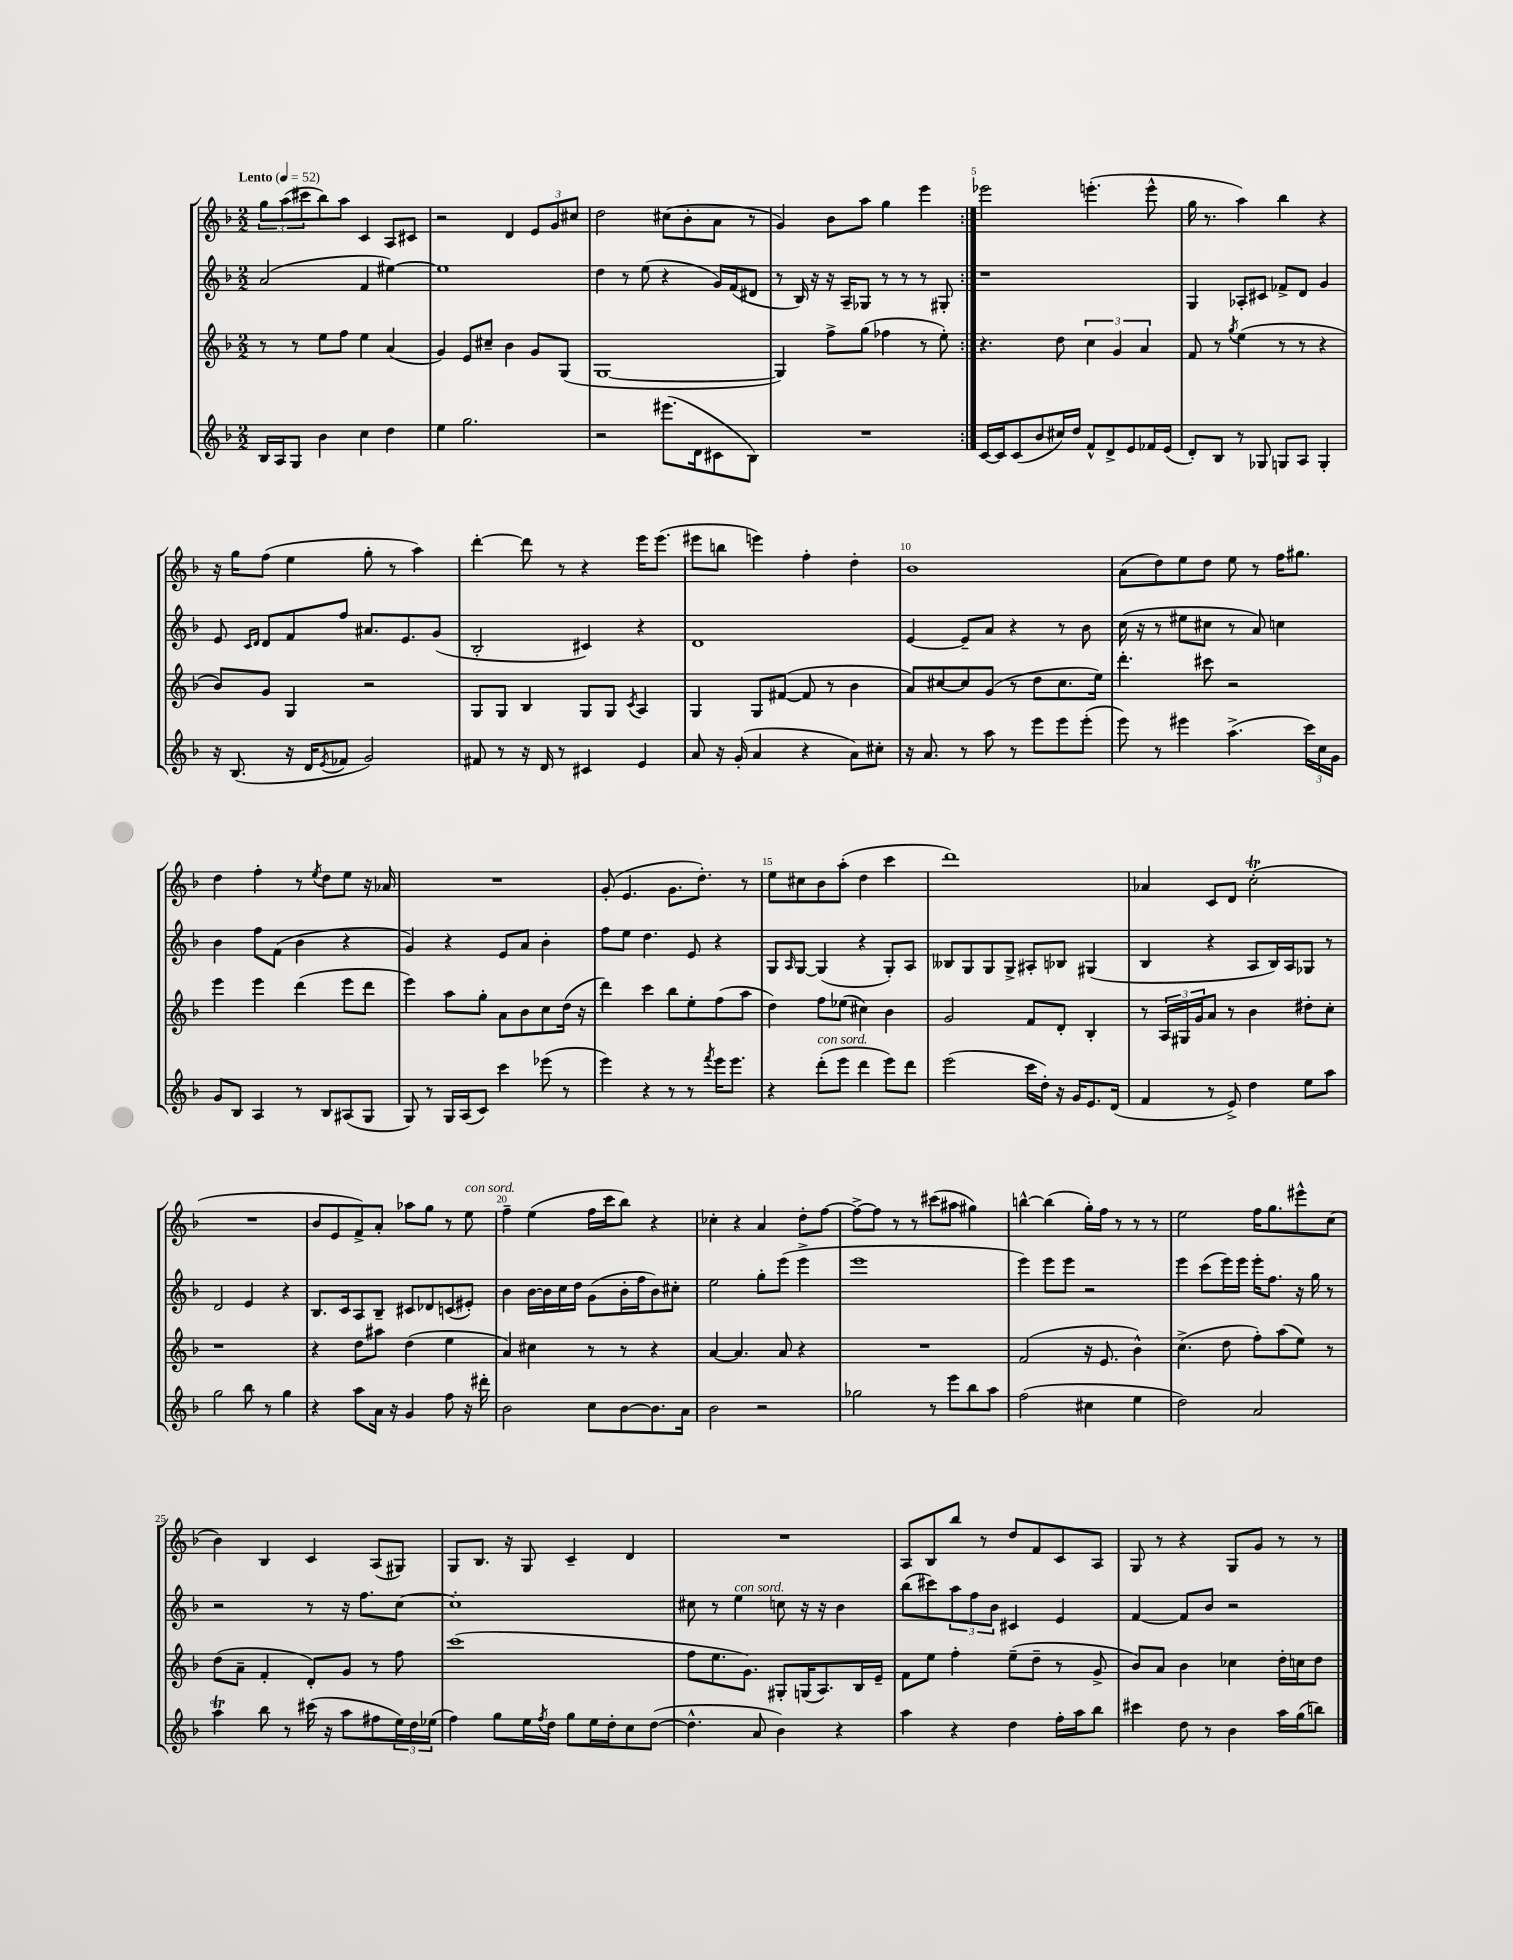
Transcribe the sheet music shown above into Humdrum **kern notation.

**kern	**kern	**kern	**kern
*part4	*part3	*part2	*part1
*staff4	*staff3	*staff2	*staff1
*clefG2	*clefG2	*clefG2	*clefG2
*k[b-]	*k[b-]	*k[b-]	*k[b-]
*M2/2	*M2/2	*M2/2	*M2/2
*MM52	*MM52	*MM52	*MM52
=1	=1	=1	=1
!	!	!	!LO:TX:a:B:t=Lento
16B-/LL	8r	(2a/	12gg\L
16A/J	.	.	.
.	.	.	(12aa\
8G/J	8r	.	.
.	.	.	12ccc#X\
4b-\	8ee\L	.	8bb-\)
.	8ff\J	.	8aa\J
4cc\	4ee\	4f/	4c/
4dd\	(4a/	[4ee#X\)	8A/L
.	.	.	8c#X/J
=2	=2	=2	=2
4ee\	4g/)	1ee#]	2r
2.gg\	8e/L	.	.
.	8cc#X~/J	.	.
.	4b-\	.	4d/
.	8g/L	.	12e/L
.	.	.	12g/
.	(8G/J	.	.
.	.	.	12cc#X/J
=3	=3	=3	=3
2r	[1G	4dd\	2dd\
.	.	8r	.
.	.	(8ee\	.
(8.eee#X\L	.	4r	(8cc#X\L
.	.	.	8b-'\
16d\k	.	.	.
8c#X\	.	16g/LL)	8a\J
.	.	(16f/J	.
8B-\J)	.	8d#X/J	8r
=4	=4	=4	=4
1r	4G/])	8r	4g/)
.	.	16B-/)	.
.	.	16r	.
.	8ff^\L	16r	8b-\L
.	.	16A~/KL	.
.	(8gg\J	8G-X/J	8aa\J
.	4ff-X\	8r	4gg\
.	.	8r	.
.	8r	8r	4eee\
.	8ee'\)	8G#X'/	.
=5:|!	=5:|!	=5:|!	=5:|!
[16c/LL	4.r	1r	2eee-X\
16c/J]	.	.	.
(8c/	.	.	.
8b-/	.	.	.
16cc#X/L)	8dd\	.	.
16dd/JJ	.	.	.
8f^^/L	6cc\	.	(4.eeen'\
8d^/	.	.	.
.	6g/	.	.
8e/	.	.	.
.	6a/	.	.
16f-X/L	.	.	8eee^^\
(16e/JJ	.	.	.
=6	=6	=6	=6
8d'/L)	8f/	4G/	16gg\
.	.	.	8.r
8B-/J	8r	.	.
.	8qgg/	.	.
8r	(4ee\	8A-X'/L	4aa\)
8G-X/	.	8c#X/J	.
8Gn/L	8r	8f-X^/L	4bb-\
8A/J	8r	8d/J	.
4G'/	4r	4g/	4r
!!LO:LB:g=z
=7	=7	=7	=7
16r	8b-/L)	8e/	16r
(8.B-/	.	.	16gg\KL
.	.	16qqc/LL	.
.	.	16qqd/JJ	.
.	8g/J	8d/L	(8ff\J
16r	4G/	8f/	4ee\
16d/KL	.	.	.
8qe/	.	.	.
8f-X/J	.	8ff/J	.
2g/)	2r	8.a#X/L	8gg'\
.	.	.	8r
.	.	8.e/	.
.	.	.	4aa\)
.	.	(8g/J	.
=8	=8	=8	=8
8f#X/	8G/L	2B-'/	[4ddd'\
8r	8G/J	.	.
16r	4B-/	.	8ddd\]
16d/	.	.	.
8r	.	.	8r
4c#X/	8G/L	4c#X/)	4r
.	8G/J	.	.
.	8qc/	.	.
4e/	4A/	4r	16eee\KL
.	.	.	(8.eee\J
=9	=9	=9	=9
8a/	4G/	1d	8eee#X\L
16r	.	.	8bbn\J
(16g'/	.	.	.
4a/	8G/L	.	4eeen\)
.	([8f#X/J	.	.
4r	8f#/]	.	4ff'\
.	8r	.	.
8a\L)	4b-\	.	4dd'\
8cc#X'\J	.	.	.
=10	=10	=10	=10
16r	8a/L)	[4e/	1b-
8.a/	.	.	.
.	[8cc#X/	.	.
8r	8cc#/]	8e~/L]	.
8aa\	(8g/J	8a/J	.
8r	8r	4r	.
8eee\L	8dd\L	.	.
8eee\	8.cc#\	8r	.
(8eee'\J	.	8b-\	.
.	16ee\Jk)	.	.
=11	=11	=11	=11
8eee\)	4.ddd'\	(16cc\	(8a\L
.	.	16r	.
8r	.	8r	8dd\)
4eee#X\	.	8ee#X\L	8ee\
.	8ccc#X\	8cc#X\J	8dd\J
(4.aa^\	2r	8r	8ee\
.	.	8a/)	8r
.	.	4ccn\	16ff\KL
.	.	.	8.gg#X\J
24ccc\LL)	.	.	.
24cc\	.	.	.
24g\JJ	.	.	.
!!LO:LB:g=z
=12	=12	=12	=12
8g/L	4eee\	4b-\	4dd\
8B-/J	.	.	.
4A/	4eee\	8ff\L	4ff'\
.	.	(8f\J	.
8r	(4ddd\	4b-\	8r
.	.	.	8qee/
8B-/L	.	.	8dd\L
(8A#X/	8eee\L	4r	8ee\J
8G/J	8ddd\J	.	16r
.	.	.	16a-X/
=13	=13	=13	=13
8G/)	4eee\)	4g/)	1r
8r	.	.	.
16G/LL	8aa\L	4r	.
(16A/J	.	.	.
8c/J)	8gg'\J	.	.
4ccc\	8a\L	8e/L	.
.	8b-\	8a/J	.
(8eee-X\	8cc\	4b-'\	.
8r	(16dd\Jk	.	.
.	16r	.	.
=14	=14	=14	=14
4eee\)	4ddd\)	8ff\L	(8g'/
.	.	8ee\J	4.e/
4r	4ccc\	4.dd\	.
8r	8bb-\L	.	8.g\L
8r	8ee'\	8e/	.
.	.	.	8.dd'\J)
8qfff/	.	.	.
16eee\KL	(8ff\	4r	.
8.eee\J	.	.	.
.	8aa\J	.	8r
=15	=15	=15	=15
4r	4dd\)	8G/L	8ee\L
.	.	16qqA/	.
.	.	[8G/J	8cc#X\
!LO:TX:a:i:t=con sord.	!	!	!
(8ddd'\L	8ff\L	(4G/]	8b-\
8eee\J	(8ee-X\J	.	(8aa'\J
4ddd\	4cc#X\)	4r	4dd\
8eee\L)	4b-\	8G'/L)	4ccc\
8ddd\J	.	8A/J	.
=16	=16	=16	=16
(2eee\	2g/	8B--X/L	1ddd)
.	.	8G/	.
.	.	8G/	.
.	.	8G^/J	.
16ccc\LL	8f/L	8A#X'/L	.
16dd'\JJ)	.	.	.
16r	8d'/J	8B-X/J	.
16g/KL	.	.	.
8.e/	4B-'/	(4G#X/	.
(16d/Jk	.	.	.
=17	=17	=17	=17
4f/	8r	4B-/	4a-X/
.	24A/LL	.	.
.	24G#X/	.	.
.	24g/J	.	.
8r	8a/J	4r	8c/L
8e^/)	8r	.	8d/J
4dd\	4b-\	8A/L	(2ccT'\
.	.	16B-/L)	.
.	.	16A/J	.
8ee\L	8dd#X'\L	8G-X/J	.
8aa\J	8cc'\J	8r	.
!!LO:LB:g=z
=18	=18	=18	=18
2gg\	1r	2d/	1r
8bb-\	.	4e/	.
8r	.	.	.
4gg\	.	4r	.
=19	=19	=19	=19
4r	4r	8.B-/L	8b-/L
.	.	.	8e/
.	.	16c/k	.
8aa\L	8dd\L	8A/	8f^/)
16a\Jk	8aa#X\J	8B-~/J	8a'/J
16r	.	.	.
4g/	(4dd\	8c#X/L	8aa-X\L
.	.	8d-X/	8gg\J
8ff\	4ee\	(8cn/	8r
!	!	!	!LO:TX:a:i:t=con sord.
16r	.	8e#X'/J)	8ee\
16ddd#X'\	.	.	.
=20	=20	=20	=20
2b-\	4a/)	4b-\	4ff~\
.	4cc#X\	[16b-\LL	(4ee\
.	.	16b-\]	.
.	.	16cc\	.
.	.	16dd\JJ	.
8cc\L	8r	(8g\L	16ff\LL
.	.	.	16ccc\J
[8b-\	8r	16b-'\L	8bb-\J)
.	.	16ff\J	.
8.b-\]	4r	8b-\)	4r
.	.	8cc#X'\J	.
16a\Jk	.	.	.
=21	=21	=21	=21
2b-\	[4a/	2ee\	4cc-X'\
.	4.a/]	.	4r
2r	.	8gg'\L	4a/
.	8a/	(8eee\J	.
.	4r	4eee^\	8dd'\L
.	.	.	[8ff\J
=22	=22	=22	=22
2gg-X\	1r	1eee	8ff^\L_
.	.	.	8ff\J]
.	.	.	8r
.	.	.	8r
8r	.	.	(8ccc#X\L
8eee\L	.	.	8aa#X\J
8bb-\	.	.	4gg#X\)
8aa\J	.	.	.
=23	=23	=23	=23
(2ff\	(2f/	4eee\)	[4bbn^^\
.	.	8eee\L	(4bb\]
.	.	8eee\J	.
4cc#X\	16r	2r	16gg'\LL)
.	8.e/	.	16ff\JJ
.	.	.	8r
4ee\	4b-^^\)	.	8r
.	.	.	8r
=24	=24	=24	=24
2dd\)	(4.cc^\	4eee\	2ee\
.	.	(8ccc\L	.
.	8dd\	16eee\L)	.
.	.	16eee\JJ	.
2a/	8ff'\L)	16eee'\KL	16ff\KL
.	.	8.ff\J	8.gg\
.	(8aa\	.	.
.	8ee\J)	16r	8eee#X^^\
.	.	16gg\	.
.	8r	8r	(8cc\J
!!LO:LB:g=z
=25	=25	=25	=25
4aat\	(8dd\L	2r	4b-\)
.	8a~\J	.	.
8bb-\	4f'/	.	4B-/
8r	.	.	.
(16ccc#X\	8d'/L)	8r	4c/
16r	.	.	.
8aa\L	8g/J	16r	.
.	.	8.ff\L	.
8ff#X\	8r	.	(8A/L
24ee\L)	8ff\	[8cc\J	8G#X/J)
24dd\	.	.	.
(24ee-X\JJ	.	.	.
=26	=26	=26	=26
4ff\)	(1ccc	1cc']	8G/L
.	.	.	8.B-/J
8gg\L	.	.	.
.	.	.	16r
16ee\L	.	.	8G/
8qff/	.	.	.
16dd\JJ	.	.	.
8gg\L	.	.	4c~/
16ee\L	.	.	.
16dd'\J	.	.	.
8cc\	.	.	4d/
([8dd\J	.	.	.
=27	=27	=27	=27
4.dd^^\]	8ff\L	8cc#X\	1r
.	8.ee\	8r	.
!	!	!LO:TX:a:i:t=con sord.	!
.	.	4ee\	.
.	8.g\J)	.	.
8a/	.	.	.
4b-\)	8G#X'/L	8ccn\	.
.	(16Gn/K	16r	.
.	8.A/)	16r	.
4r	.	4b-\	.
.	16B-/L	.	.
.	16e~/JJ	.	.
=28	=28	=28	=28
4aa\	8f\L	(8bb-\L	8A/L
.	8ee\J	8ccc#X\)	8B-/
4r	4ff'\	12aa\	8bb-/J
.	.	12ff\	.
.	.	.	8r
.	.	12b-\J	.
4dd\	(8ee~\L	4c#X/	8dd/L
.	8dd~\J	.	8f/
16ff'\LL	8r	4e/	8c/
16aa\J	.	.	.
8bb-\J	8g^/	.	8A/J
=29	=29	=29	=29
4ccc#X\	8b-/L)	[4f/	8G/
.	8a/J	.	8r
8dd\	4b-\	8f/L]	4r
8r	.	8b-/J	.
4b-\	4cc-X\	2r	8G/L
.	.	.	8g/J
16aa\LL	16dd'\LL	.	8r
(16gg\J	16ccn\J	.	.
8bbn\J)	8dd\J	.	8r
==	==	==	==
*-	*-	*-	*-
